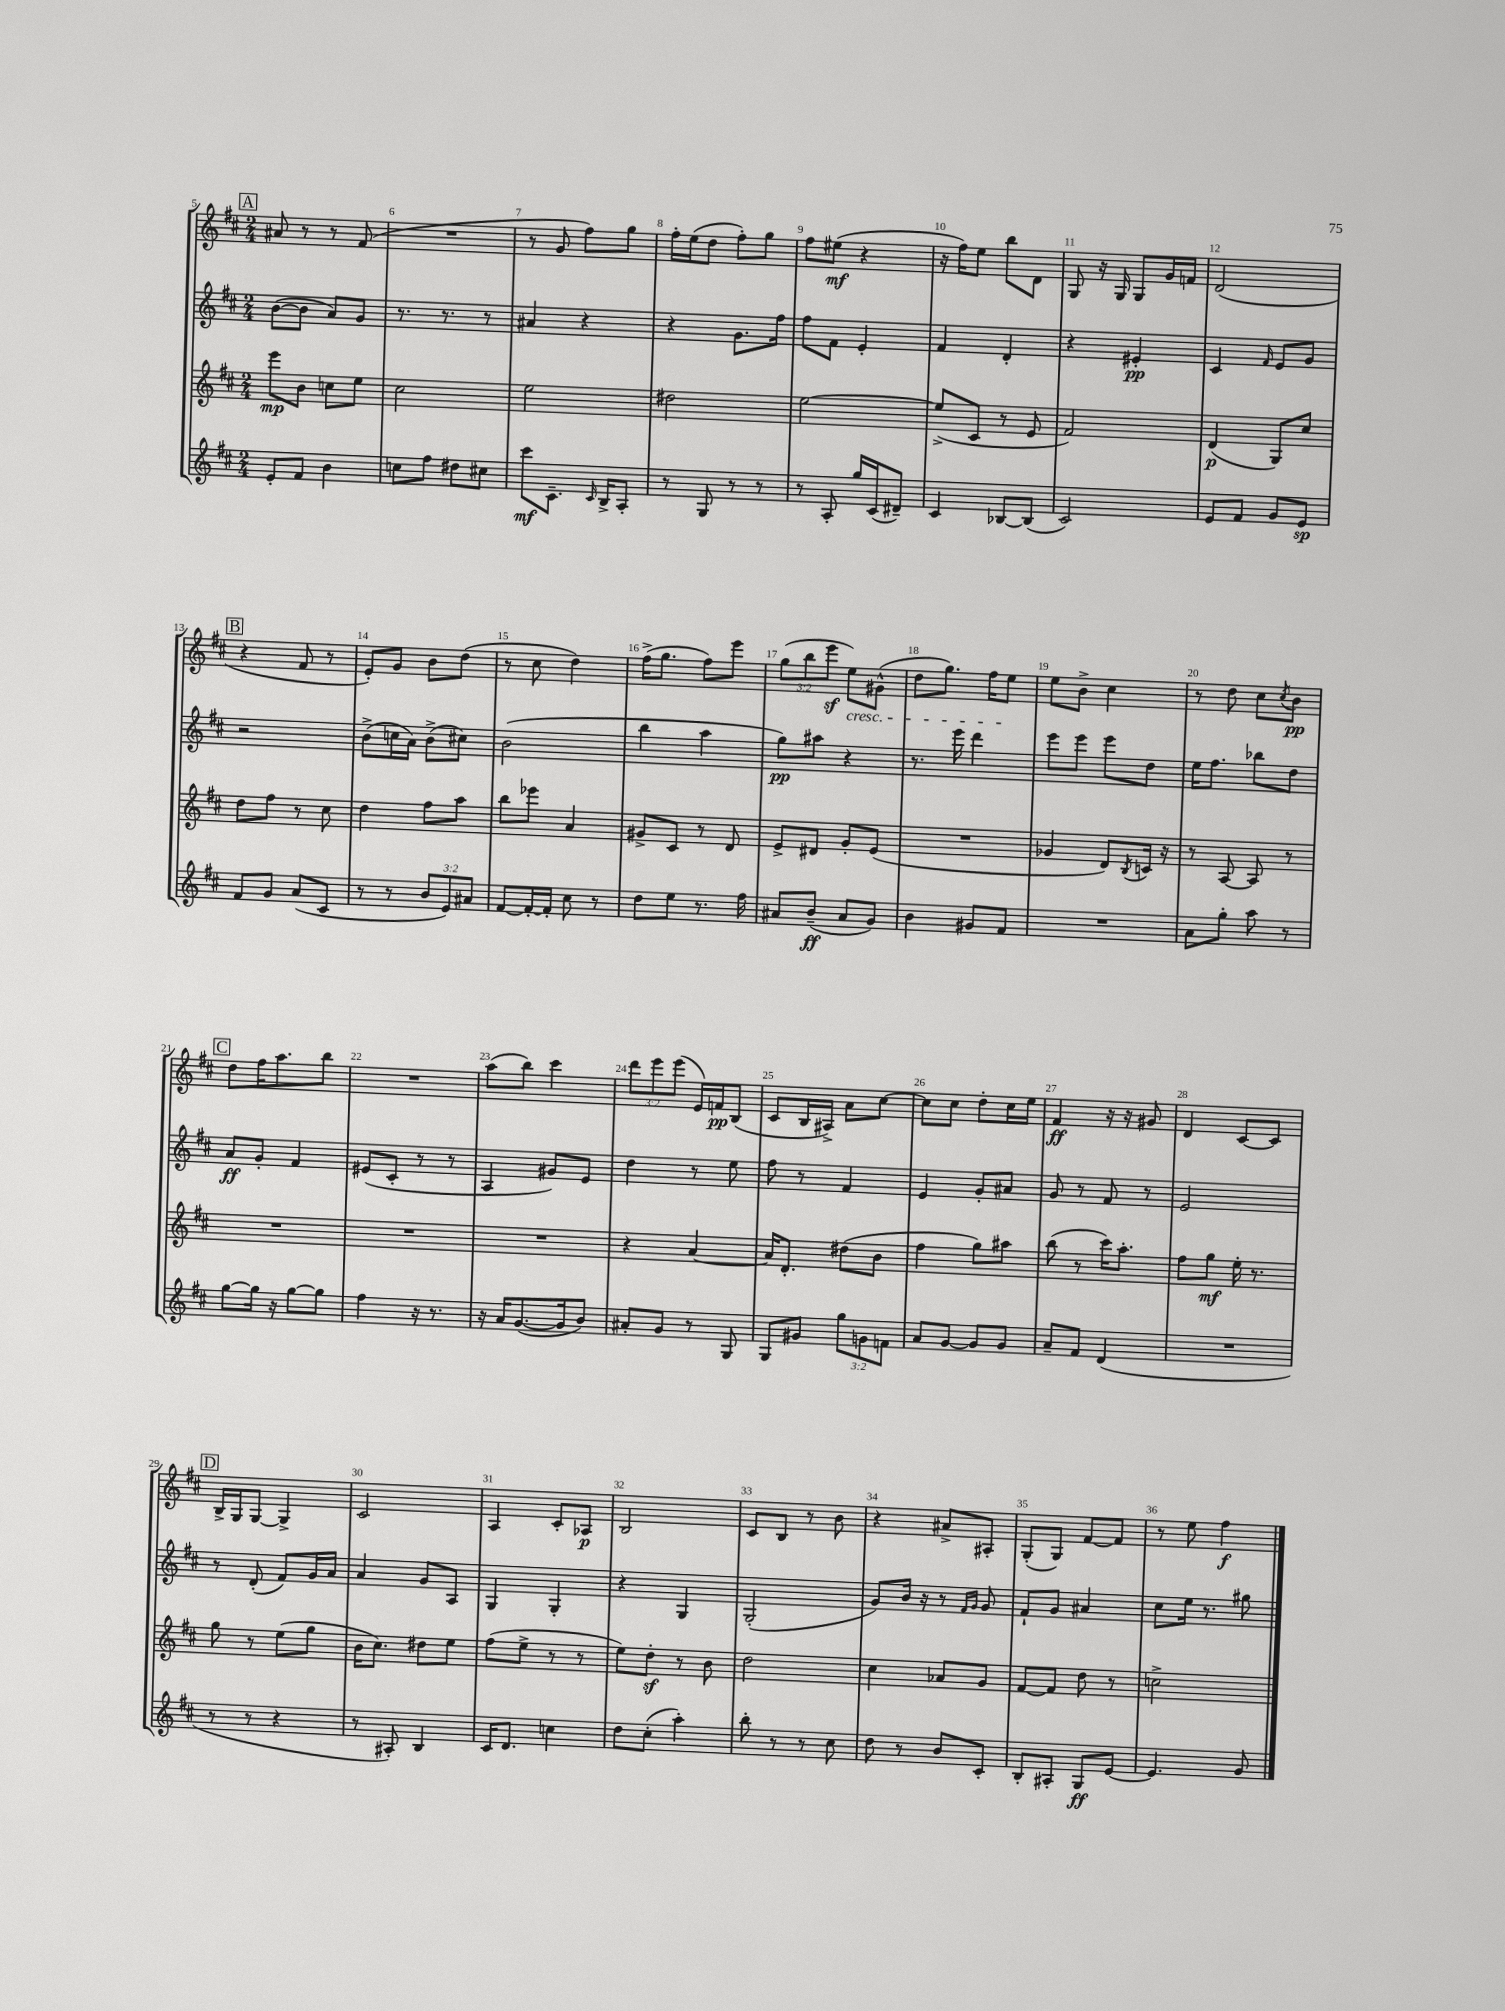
<<
\new StaffGroup <<
\new Staff = "s0" {
    \clef treble \key d \major \numericTimeSignature \time 2/4 \override Staff.TupletNumber.text = #tuplet-number::calc-fraction-text
    \mark \markup { \box "A" } ais'8 r8 r8 fis'8( |
    R2 |
    r8 g'8 fis''8) g''8 |
    fis''16-. e''16( d''8 fis''8-.) g''8 |
    fis''8 eis''8\mf( r4 |
    r16 fis''16) e''8 b''8 d'8 |
    g8 r16 g16 g8 g'16 f'16 |
    d'2( |
    \mark \markup { \box "B" } r4 fis'8 r8 |
    e'8-.) g'8 b'8 d''8( |
    r8 cis''8 d''4) |
    fis''16->( g''8. fis''8) e'''8 |
    \tuplet 3/2 { g''8( b''8 e'''8\sf } e''8\cresc) gis'8-^( |
    d''8 g''8.) fis''16 e''8\! |
    e''8 b'8-> cis''4 |
    r8 d''8 cis''8 \acciaccatura { cis''8 } b'8\pp |
    \mark \markup { \box "C" } d''8 fis''16 a''8. b''8 |
    R2 |
    a''8( b''8) cis'''4 |
    \tuplet 3/2 { d'''8 e'''8 e'''8( } e'16) f'16\pp b8( |
    cis'8 b16 ais16->) a'8 cis''8~ |
    cis''8 cis''8 d''8-. cis''16 e''16 |
    fis'4\ff r16 r16 gis'8 |
    d'4 cis'8~ cis'8 |
    \mark \markup { \box "D" } b16-> g16 g8~ g4-> |
    cis'2 |
    a4 cis'8-. aes8\p |
    b2 |
    cis'8 b8 r8 b'8 |
    r4 ais'8-> ais8-. |
    g8-.( g8) fis'8~ fis'8 |
    r8 e''8 fis''4\f \bar "|." |
}
\new Staff = "s1" {
    \clef treble \key d \major \numericTimeSignature \time 2/4
    \mark \markup { \box "A" } b'8~( b'8 a'8) g'8 |
    r8. r8. r8 |
    ais'4 r4 |
    r4 g'8. fis''16 |
    fis''8 fis'8 e'4-. |
    fis'4 d'4-. |
    r4 eis'4-.\pp |
    cis'4 \grace { fis'16 } e'8 g'8 |
    \mark \markup { \box "B" } r2 |
    b'8->( c''16 a'16) b'8->( cis''8) |
    b'2( |
    b''4 a''4 |
    g''8\pp) ais''8 r4 |
    r8. e'''16 d'''4 |
    e'''8 e'''8 e'''8 d''8 |
    e''16 fis''8. bes''8 d''8 |
    \mark \markup { \box "C" } a'8\ff g'8-. fis'4 |
    eis'8( cis'8-. r8 r8 |
    a4 gis'8) e'8 |
    d''4 r8 e''8 |
    fis''8 r8 fis'4 |
    e'4 g'8-. ais'8 |
    g'8 r8 fis'8 r8 |
    e'2 |
    \mark \markup { \box "D" } r8 d'8-.( fis'8) g'16 a'16 |
    a'4 g'8 a8 |
    g4 g4-. |
    r4 g4 |
    g2-.( |
    g'8) b'16 r16 r8 \grace { fis'16 g'16 } g'8 |
    fis'8-! g'8 ais'4 |
    cis''8 e''16 r8. gis''8 \bar "|." |
}
\new Staff = "s2" {
    \clef treble \key d \major \numericTimeSignature \time 2/4
    \mark \markup { \box "A" } e'''8\mp b'8 c''8 e''8 |
    cis''2 |
    e''2 |
    dis''2 |
    e''2~ |
    e''8->( cis'8 r8 e'8 |
    fis'2) |
    d'4\p( g8) cis''8 |
    \mark \markup { \box "B" } d''8 fis''8 r8 cis''8 |
    d''4 fis''8 a''8 |
    b''8 ees'''8 a'4 |
    gis'8-> cis'8 r8 d'8 |
    e'8-> dis'8 g'8-. e'8( |
    R2 |
    ges'4 d'8) \acciaccatura { b8 } c'16 r16 |
    r8 a8~ a8 r8 |
    \mark \markup { \box "C" } R2 |
    R2 |
    R2 |
    r4 a'4~ |
    a'16 d'8.-. dis''8( b'8 |
    fis''4 g''8) ais''8 |
    b''8( r8 cis'''16) a''8.-. |
    fis''8 g''8\mf e''16-. r8. |
    \mark \markup { \box "D" } g''8 r8 e''8( g''8 |
    b'16 cis''8.) dis''8 e''8 |
    fis''8( e''8-> r8 r8 |
    e''8) d''8-.\sf r8 b'8 |
    d''2 |
    cis''4 aes'8 g'8 |
    fis'8~ fis'8 d''8 r8 |
    c''2-> \bar "|." |
}
\new Staff = "s3" {
    \clef treble \key d \major \numericTimeSignature \time 2/4 \override Staff.TupletNumber.text = #tuplet-number::calc-fraction-text
    \mark \markup { \box "A" } e'8-. fis'8 b'4 |
    c''8 fis''8 dis''8 cis''8 |
    cis'''8\mf cis'8.-- \grace { cis'16 } b16-> a8-. |
    r8 g8 r8 r8 |
    r8 a8-. g''16 cis'16( dis'8--) |
    cis'4 bes8~ bes8( |
    cis'2) |
    e'8 fis'8 g'8 e'8\sp |
    \mark \markup { \box "B" } fis'8 g'8 a'8( cis'8 |
    r8 r8 \tuplet 3/2 { b'8 e'8) ais'8 } |
    fis'8~ fis'16~-. fis'16-. cis''8 r8 |
    d''8 e''8 r8. fis''16 |
    ais'8 b'8--\ff( ais'8 g'8) |
    b'4 gis'8 fis'8 |
    R2 |
    a'8 g''8-. a''8 r8 |
    \mark \markup { \box "C" } g''8~ g''16 r16 g''8~ g''8 |
    fis''4 r16 r8. |
    r16 a'16 g'8.~( g'16 b'8) |
    ais'8-. g'8 r8 g8 |
    g8 gis'8 \tuplet 3/2 { g''8 g'8 f'8 } |
    a'8 g'8~ g'8 g'8 |
    a'8-- fis'8 d'4( |
    R2 |
    \mark \markup { \box "D" } r8 r8 r4 |
    r8 ais8-.) b4 |
    cis'16 d'8. c''4 |
    d''8 cis''8-.( a''4-.) |
    b''8-. r8 r8 cis''8 |
    d''8 r8 b'8 cis'8-. |
    b8-. ais8-. g8\ff e'8~ |
    e'4. g'8 \bar "|." |
}
>>
>>
\layout { \context { \Score currentBarNumber = #5 \override BarNumber.break-visibility = ##(#f #t #t) barNumberVisibility = #all-bar-numbers-visible } }
